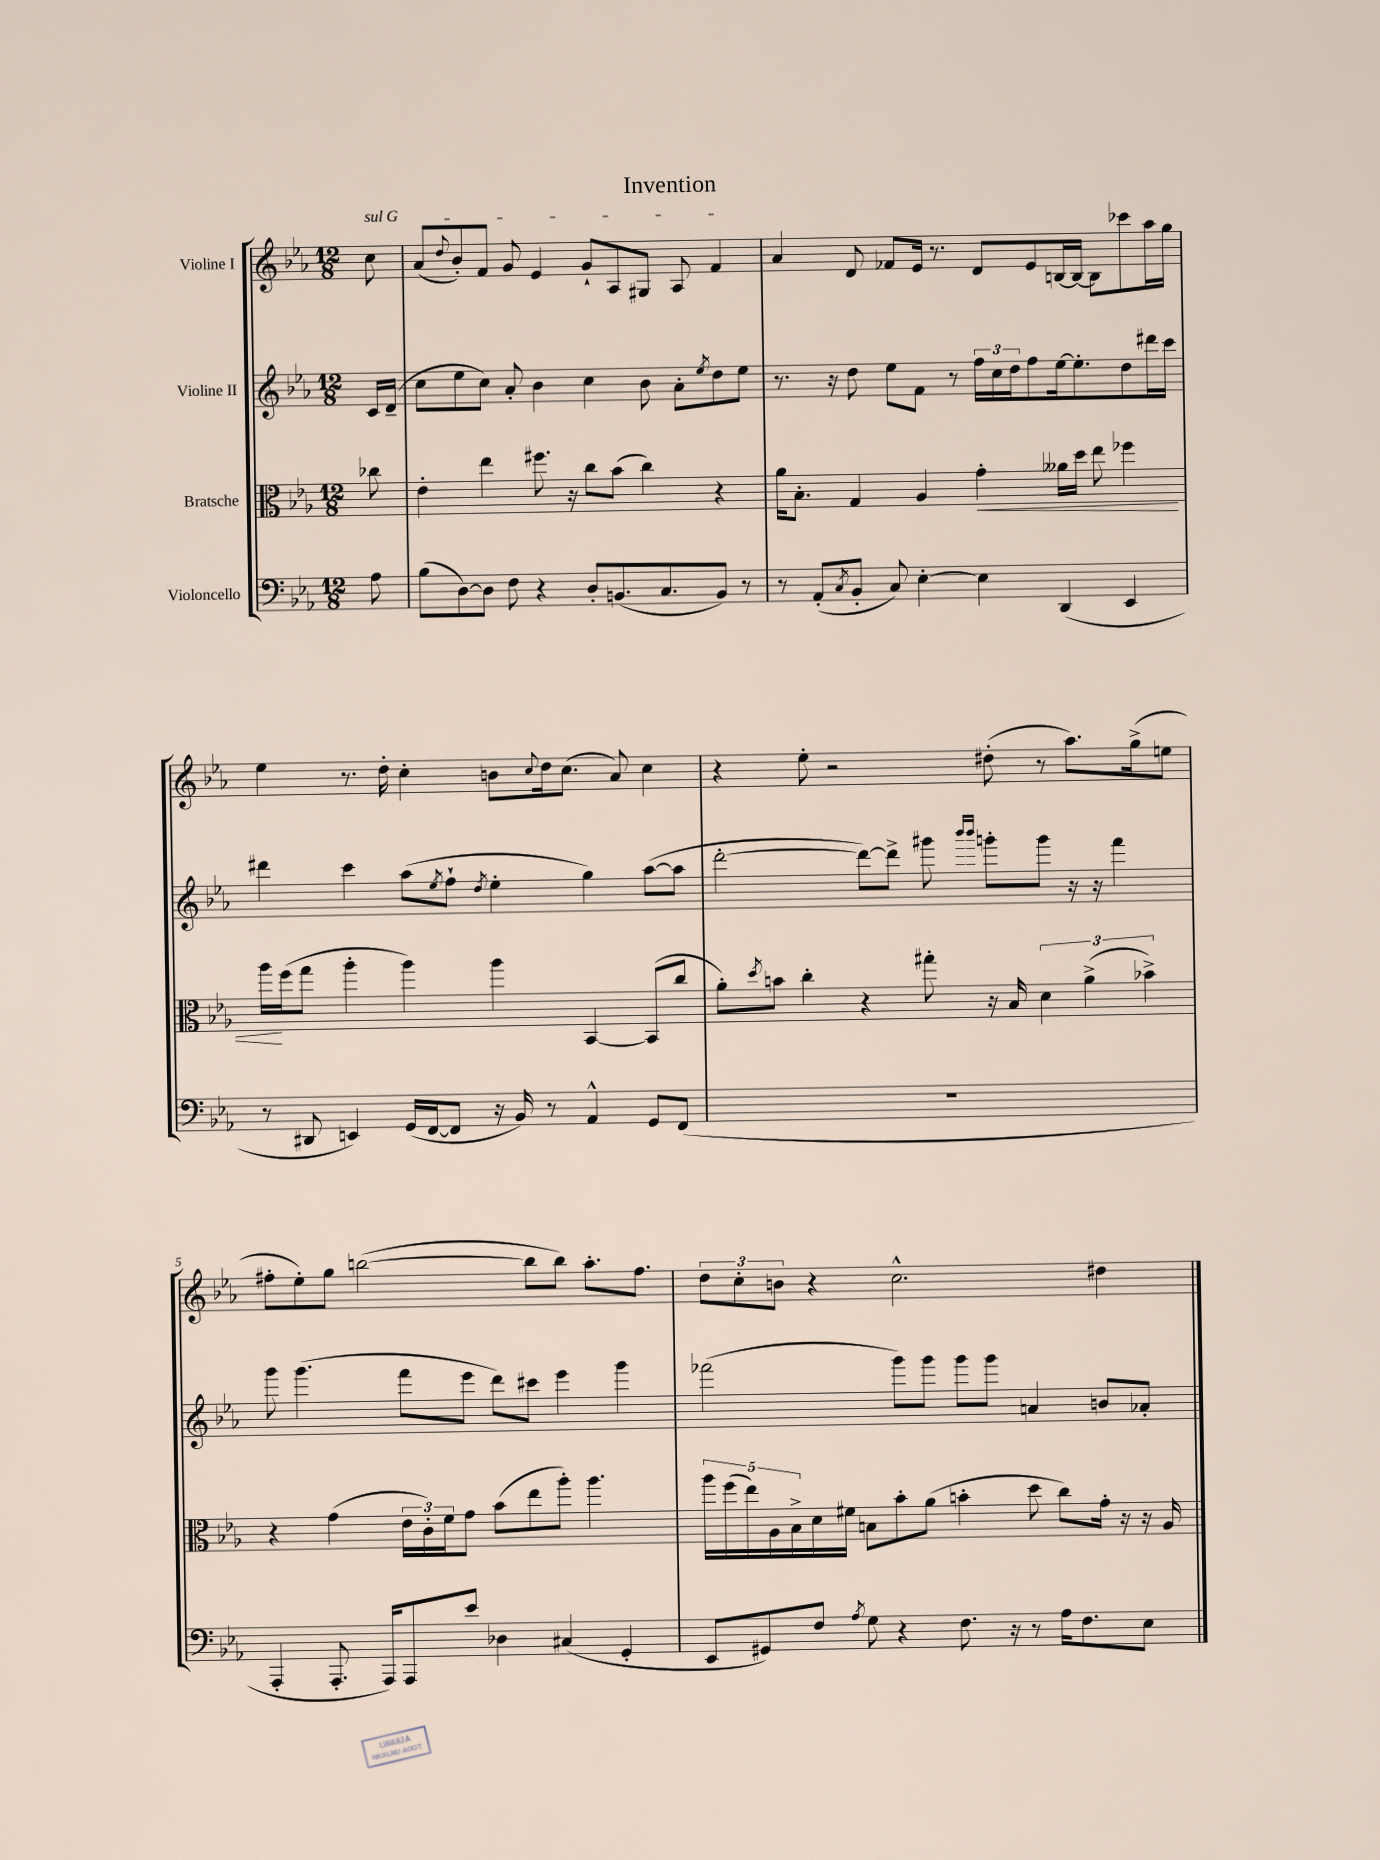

**kern	**kern	**dynam	**kern	**kern
*part4	*part3	*part3	*part2	*part1
*staff4	*staff3	*staff3	*staff2	*staff1
*I"Violoncello	*I"Bratsche	*	*I"Violine II	*I"Violine I
*clefF4	*clefC3	*	*clefG2	*clefG2
*k[b-e-a-]	*k[b-e-a-]	*	*k[b-e-a-]	*k[b-e-a-]
*M12/8	*M12/8	*	*M12/8	*M12/8
=	=	=	=	=
!	!	!	!	!LO:TX:a:i:t=sul G
8A-\	8cc-X\	.	16c/LL	8cc\
.	.	.	(16d~/JJ	.
=1	=1	=1	=1	=1
(8B-\L	4e-'\	.	8cc\L	(8a-/L
.	.	.	.	8qqdd/
[8D\)	.	.	8ee-\	8b-'/)
8D\J]	4ee-\	.	8cc\J)	8f/J
8F\	.	.	8a-'/	8g/
4r	8.ff#X\	.	4b-\	4e-/
.	16r	.	.	.
8D'/L	8cc\L	.	4cc\	8g`/L
(8.BBn/	(8b-\J	.	.	8A-/
.	4cc\)	.	8b-\	8G#X/J
8.C/	.	.	.	.
.	.	.	8a-'\L	8A-/
.	.	.	8qee-/	.
8BB/J)	4r	.	8dd\	4f/
8r	.	.	8ee-\J	.
=2	=2	=2	=2	=2
8r	16a-\KL	.	8.r	4a-/
.	8.B-'\J	.	.	.
(8AA-'/L	.	.	.	.
.	.	.	16r	.
8qC/	.	.	.	.
8BB-'/J	4G/	.	8dd\	8d/
8C/)	.	.	8ee-\L	8f-X/L
[4E-'\	4A-/	.	8f\J	16e-/Jk
.	.	.	.	8.r
.	.	.	8r	.
!	!	!LO:HP:b	!	!
4E-\]	4g'\	<	24ff\LL	8d/L
.	.	.	24cc\	.
.	.	.	24dd\J	.
.	.	.	8ff\	8e-/
(4DD/	16a--X\LL	.	[16ee-\k	[16Bn/L
.	16dd\JJ	.	8.ee-'\]	16B/JJ_
.	8ee-\	.	.	8B\L]
4EE-/	4ff-X\	.	8dd\	8ccc-X\
.	.	.	16ddd#X\L	16aa-\L
.	.	.	16ccc\JJ	16gg\JJ
!!LO:LB:g=z
=3	=3	=3	=3	=3
8r	16aa-\LL	.	4ddd#X\	4ee-\
.	(16ff\J	[	.	.
8DD#X/	8gg\J	.	.	.
4EEn/)	4aa-'\	.	4ccc\	8.r
.	.	.	.	16dd'\
(16GG/LL	4aa-\)	.	(8aa-\L	4cc'\
[16FF/J	.	.	.	.
.	.	.	8qee-/	.
8FF/J]	.	.	8ff`\J	.
.	.	.	8qdd/	.
16r	4aa-\	.	4ee-'\	8bn\L
16BB-/)	.	.	.	.
.	.	.	.	8qqcc/
8r	.	.	.	16dd\k
.	.	.	.	(8.cc\J
4AA-^^/	[4BB-/	.	4gg\)	.
.	.	.	.	8a-/)
8GG/L	(8BB-/L]	.	([8aa-\L	4cc\
(8FF/J	8cc/J	.	8aa-\J]	.
=4	=4	=4	=4	=4
1.r	8a-'\L)	.	[2ddd'\	4r
.	8qdd/	.	.	.
.	8bn\J	.	.	.
.	4cc'\	.	.	8ee-'\
.	.	.	.	2r
.	4r	.	8ddd\L_)	.
.	.	.	8ddd^\J]	.
.	8gg#X'\	.	8ggg#X\	.
.	.	.	16qqbbb-/LL	.
.	.	.	16qqbbb-/JJ	.
.	16r	.	8gggn'\L	(8dd#X'\
.	16B-/	.	.	.
.	6d\	.	8ggg\J	8r
.	.	.	16r	8.aa-\L)
.	(6a-^\	.	.	.
.	.	.	16r	.
.	.	.	4fff\	.
.	.	.	.	(16gg^\k
.	6b-X^\)	.	.	.
.	.	.	.	8een\J
!!LO:LB:g=z
=5	=5	=5	=5	=5
4AAA-'/	4r	.	8ggg\	8ff#X'\L
.	.	.	(4.ggg\	8ee-'\)
8.AAA-'/	(4g\	.	.	8gg\J
.	.	.	.	([2bbn\
16AAA-/KL)	.	.	.	.
8AAA-/	24e-\LL	.	8fff\L	.
.	24c'\)	.	.	.
.	24f\J	.	.	.
8e-/J	8g\J	.	8eee-\J	.
4D-X\	(8b-\L	.	8ddd\L)	.
.	8ee-\	.	8ccc#X\J	8bb\L]
(4C#X/	8aa-'\J)	.	4eee-\	8bb\J)
.	4.aa-\	.	.	8.aa-'\L
4GG'/	.	.	4ggg\	.
.	.	.	.	8.ff#\J
=6	=6	=6	=6	=6
8EE-/L	20aa-\LL	.	(2fff-X\	12dd\L
.	(20ff\	.	.	.
.	.	.	.	12cc'\
.	20ee-\)	.	.	.
8GG#X/)	.	.	.	.
.	20A-\	.	.	.
.	.	.	.	12bn\J
.	20B-^\	.	.	.
8F/J	16d\	.	.	4r
.	16f#X\JJ	.	.	.
8qA-/	.	.	.	.
8G\	8Bn\L	.	.	.
4r	8b-'\	.	8ggg\L)	2.cc^^\
.	(8a-\J	.	8ggg\J	.
8.F\	4bn'\	.	8ggg\L	.
.	.	.	8ggg\J	.
16r	.	.	.	.
8r	8dd\	.	4an/	.
16A-\KL	8cc\L)	.	.	.
8.F\	.	.	.	.
.	16g'\Jk	.	8bn/L	4dd#X\
.	16r	.	.	.
8E-\J	16r	.	8a-X'/J	.
.	16A-/	.	.	.
==	==	==	==	==
*-	*-	*-	*-	*-
